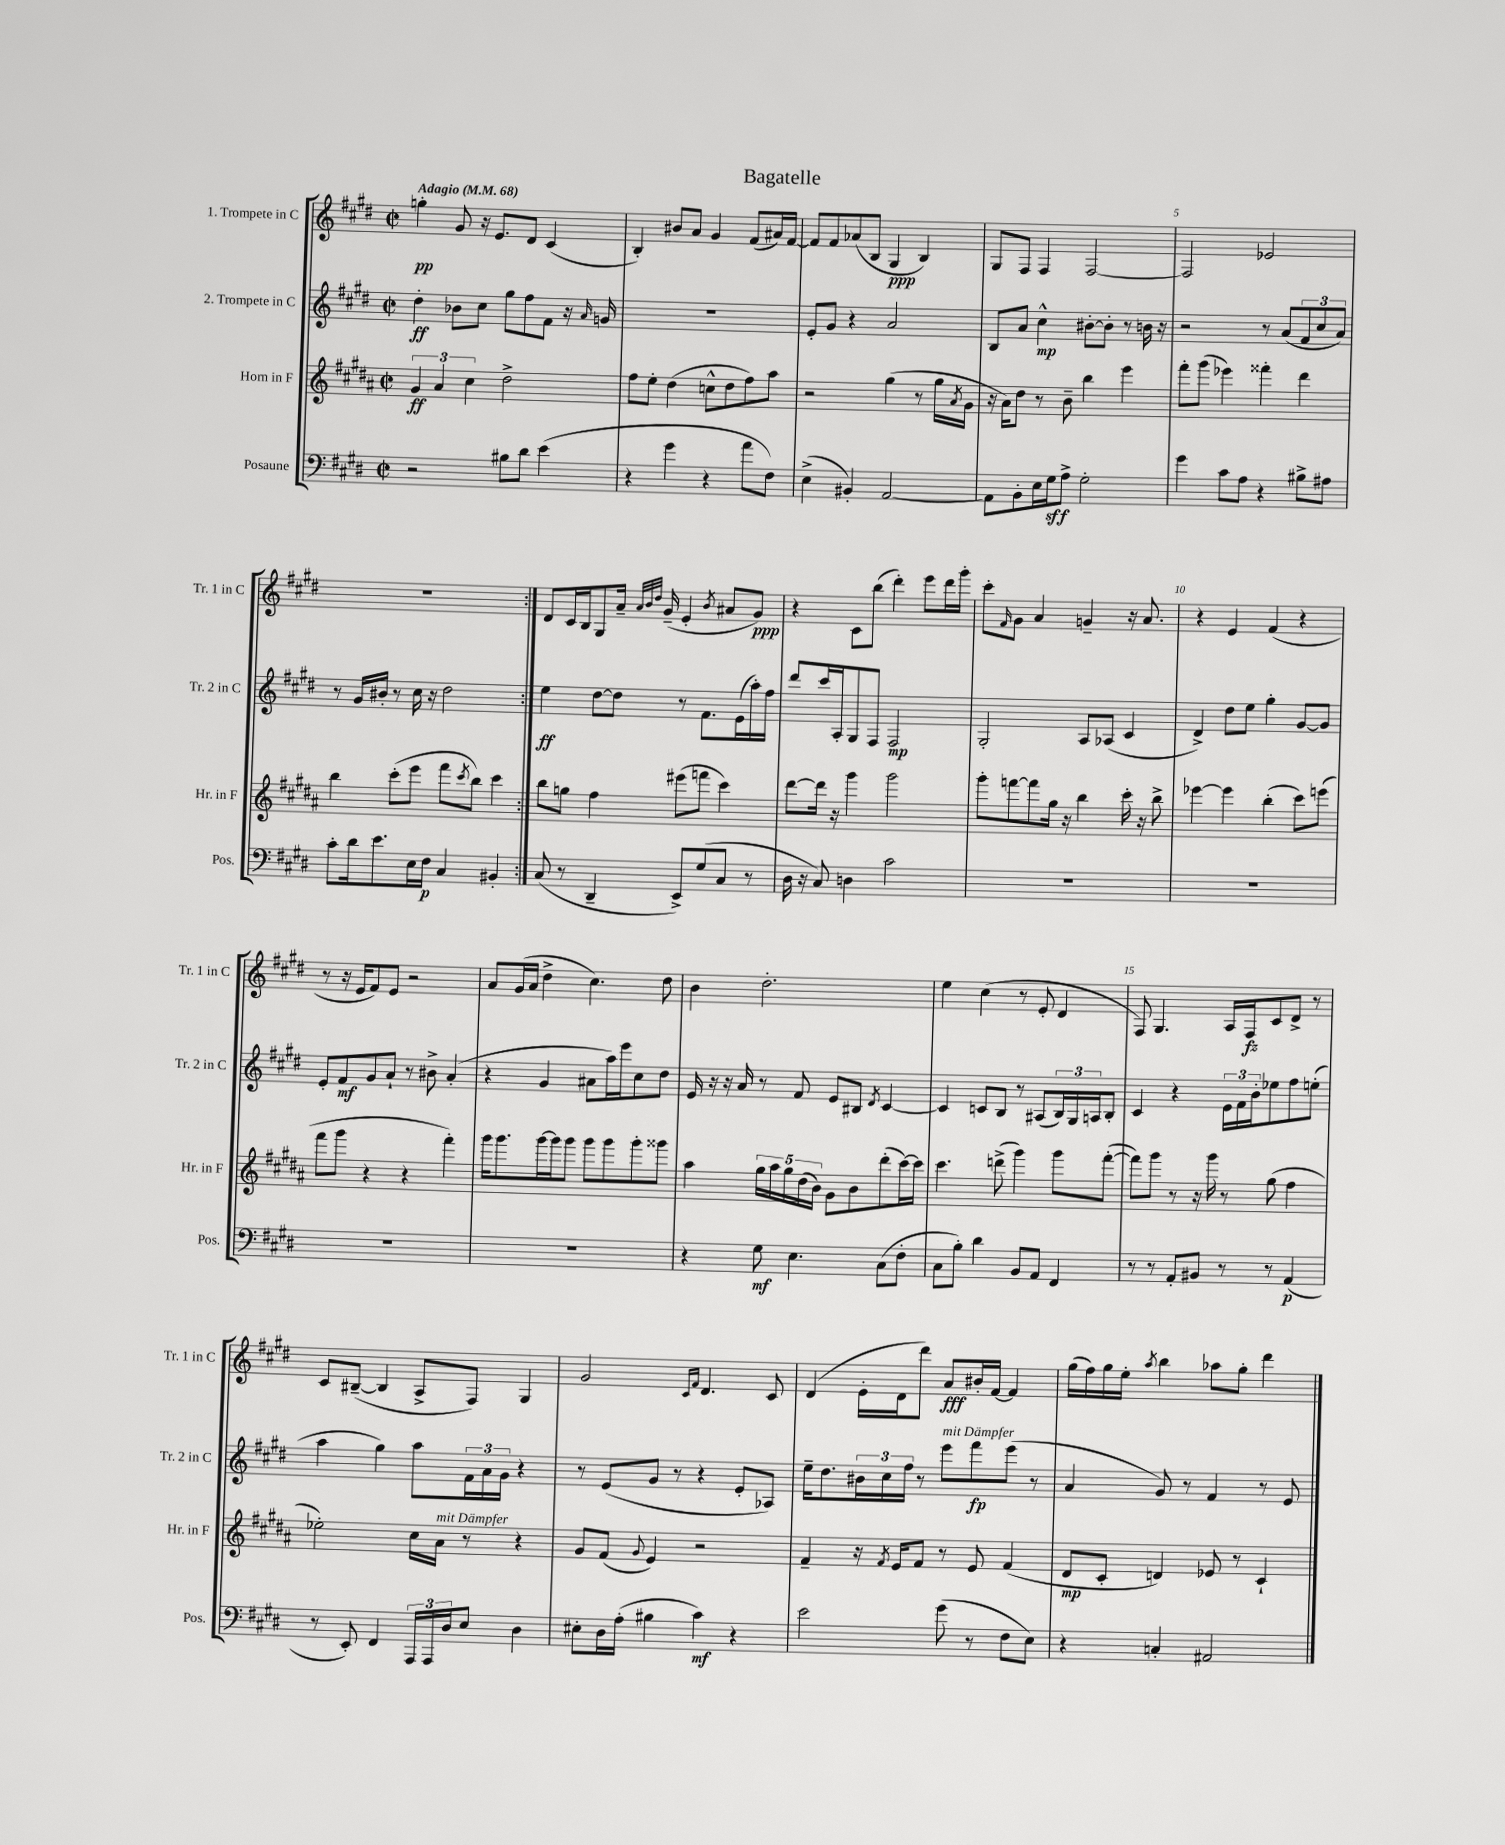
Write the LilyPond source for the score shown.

\header { title = "Bagatelle" }
<<
\new StaffGroup <<
\new Staff = "s0" \with { instrumentName = "1. Trompete in C" shortInstrumentName = "Tr. 1 in C" } {
    \clef treble \key e \major \defaultTimeSignature \time 2/2 \tempo "Adagio" 4 = 68
    \repeat volta 2 { g''4-.\pp gis'8 r16 e'8. dis'8 cis'4( |
    b4-.) bis'8 a'8 gis'4 fis'8( ais'16) fis'16~ |
    fis'8 fis'8 aes'8( b8 gis4\ppp b4) |
    gis8 fis8 fis4 fis2~ |
    fis2 ees'2 |
    R1 | }
    dis'8 cis'16 b16 gis8 a'16-- \grace { a'32 b'32 dis''32 } gis'16--( e'4-. \acciaccatura { b'8 } ais'8 gis'8\ppp) |
    r4 cis'8 b''8( dis'''4-.) e'''8 dis'''16 gis'''16-. |
    cis'''8-. \grace { fis'16 } gis'8 a'4 g'4-- r16 a'8. |
    r4 e'4 fis'4( r4 |
    r8 r16 e'16 fis'8) e'8 r2 |
    a'8 gis'16( a'16 dis''4-> cis''4.) dis''8 |
    b'4 dis''2.-. |
    e''4 cis''4( r8 e'8-. dis'4 |
    fis8) gis4. a16 fis16\fz cis'8 dis'8-> r8 |
    cis'8 bis8~--( bis4 a8-> fis8) gis4 |
    gis'2 \grace { cis'16 fis'16 } dis'4. cis'8 |
    dis'4( e'16-. dis'16 dis'''8) a'8\fff bis'16-. fis'16~ fis'4 |
    gis''16( fis''16) gis''16 e''16-. \acciaccatura { a''8 } b''4 aes''8 gis''8-. dis'''4 \bar "|." |
}
\new Staff = "s1" \with { instrumentName = "2. Trompete in C" shortInstrumentName = "Tr. 2 in C" } {
    \clef treble \key e \major \defaultTimeSignature \time 2/2
    \repeat volta 2 { dis''4-.\ff bes'8 cis''8 gis''8 fis''8 fis'8 r16 \grace { a'16 } g'16 |
    R1 |
    e'8-. gis'8 r4 a'2 |
    b8 a'8 cis''4-^\mp bis'8~-. bis'8-. r8 b'16 r16 |
    r2 r8 a'8( \tuplet 3/2 { fis'8 cis''8 a'8) } |
    r8 gis'16 bis'16-. r8 cis''16 r16 dis''2 | }
    e''4\ff dis''8~ dis''8 r8 fis'8. e'16( a''16-.) fis''16 |
    dis'''8 cis'''16 a16-. gis8 fis8 fis2\mp |
    gis2-. a8 aes8( cis'4 |
    dis'4->) dis''8 e''8 gis''4-. gis'8~ gis'8 |
    e'8-. fis'8\mf gis'8 a'8-! r8 bis'8-> a'4-.( |
    r4 gis'4 ais'8 a''16) e'''16 cis''8 dis''8 |
    e'16 r16 r16 a'16 r8 fis'8 e'8 bis8 \acciaccatura { dis'8 } cis'4~ |
    cis'4 c'8 b8 r8 ais8( \tuplet 3/2 { b16) gis16 a16 } b8-. |
    cis'4 r4 \tuplet 3/2 { e'16 fis'16 b'16-. } ees''8 fis''8 e''8-.( |
    a''4 gis''4) a''8 \tuplet 3/2 { fis'16 a'16 gis'16 } r4 |
    r8 e'8( gis'8 r8 r4 e'8-. aes8) |
    e''16-- dis''8. \tuplet 3/2 { bis'16 cis''16 fis''16 } r8 e'''8^\markup { \italic "mit Dämpfer" } fis'''8\fp e'''8( r8 |
    a'4 gis'8) r8 fis'4 r8 e'8 \bar "|." |
}
\new Staff = "s2" \with { instrumentName = "Horn in F" shortInstrumentName = "Hr. in F" } {
    \clef treble \key b \major \defaultTimeSignature \time 2/2
    \repeat volta 2 { \tuplet 3/2 { gis'4\ff ais'4 cis''4 } dis''2-> |
    fis''8 e''8-. dis''4( c''8-^ dis''8 fis''8) ais''8 |
    r2 gis''4( r8 gis''16 \acciaccatura { ais'8 } gis'16 |
    r16 ais'16) dis''8 r8 b'8-- b''4 e'''4 |
    fis'''8-. gis'''8( ees'''4) fisis'''4-. dis'''4 |
    b''4 cis'''8-.( e'''8 fis'''8 \acciaccatura { cis'''8 } b''8) cis'''4 | }
    b''8 g''8 fis''4 eis'''8( f'''8 cis'''4) |
    dis'''8~ dis'''16 r16 gis'''4 gis'''2 |
    gis'''8-. f'''8~ f'''8 gis''16 r16 b''4 cis'''16-. r16 b''8-> |
    ees'''4~ ees'''4 b''4-.( cis'''8) e'''8( |
    fis'''8 gis'''8 r4 r4 fis'''4-.) |
    gis'''16 gis'''8. gis'''16~ gis'''16 gis'''8 gis'''8 gis'''8 gis'''8-. gisis'''8 |
    ais''4 \tuplet 5/4 { gis''16 ais''16 gis''16 dis''16( b'16) } gis'8 b'8 dis'''8-.( cis'''16~) cis'''16 |
    cis'''4. d'''8->( gis'''4) gis'''8 fis'''8~-.( |
    fis'''8) gis'''8 r8 r16 gis'''16 r8 gis''8( fis''4 |
    ees''2-.) cis''16 ais'16^\markup { \italic "mit Dämpfer" } r8 r4 |
    gis'8 fis'8( \appoggiatura { gis'8 } e'4) r2 |
    fis'4-- r16 \acciaccatura { fis'8 } e'16 fis'8 r8 e'8 fis'4( |
    dis'8\mp cis'8-. d'4) ees'8 r8 cis'4-! \bar "|." |
}
\new Staff = "s3" \with { instrumentName = "Posaune" shortInstrumentName = "Pos." } {
    \clef bass \key e \major \defaultTimeSignature \time 2/2
    \repeat volta 2 { r2 bis8 dis'8 e'4( |
    r4 gis'4 r4 a'8 fis8) |
    e4->( bis,4-.) a,2~ |
    a,8 b,8-. e16 gis16\sff a8-> gis2-. |
    gis'4 cis'8 a8 r4 bis8-> ais8 |
    cis'8-. dis'16 e'8. e16 fis16\p cis4 bis,4-. | }
    cis8( r8 dis,4-- e,8->) gis8( cis8 r8 |
    dis16 r16 cis8) d4 cis'2 |
    R1 |
    R1 |
    R1 |
    R1 |
    r4 gis8\mf e4. cis8( fis8-. |
    cis8 b8-.) dis'4 b,8 a,8 fis,4 |
    r8 r8 a,8-. bis,8 r8 r8 a,4\p( |
    r8 e,8-.) fis,4 \tuplet 3/2 { a,,16 a,,16 dis16 } e8 dis4 |
    eis8-. dis16 a16-.( bis4 cis'4\mf) r4 |
    e'2 gis'8( r8 fis8 e8) |
    r4 c4-. ais,2 \bar "|." |
}
>>
>>
\layout { \context { \Score \override BarNumber.break-visibility = ##(#f #t #t) barNumberVisibility = #(every-nth-bar-number-visible 5) } }
